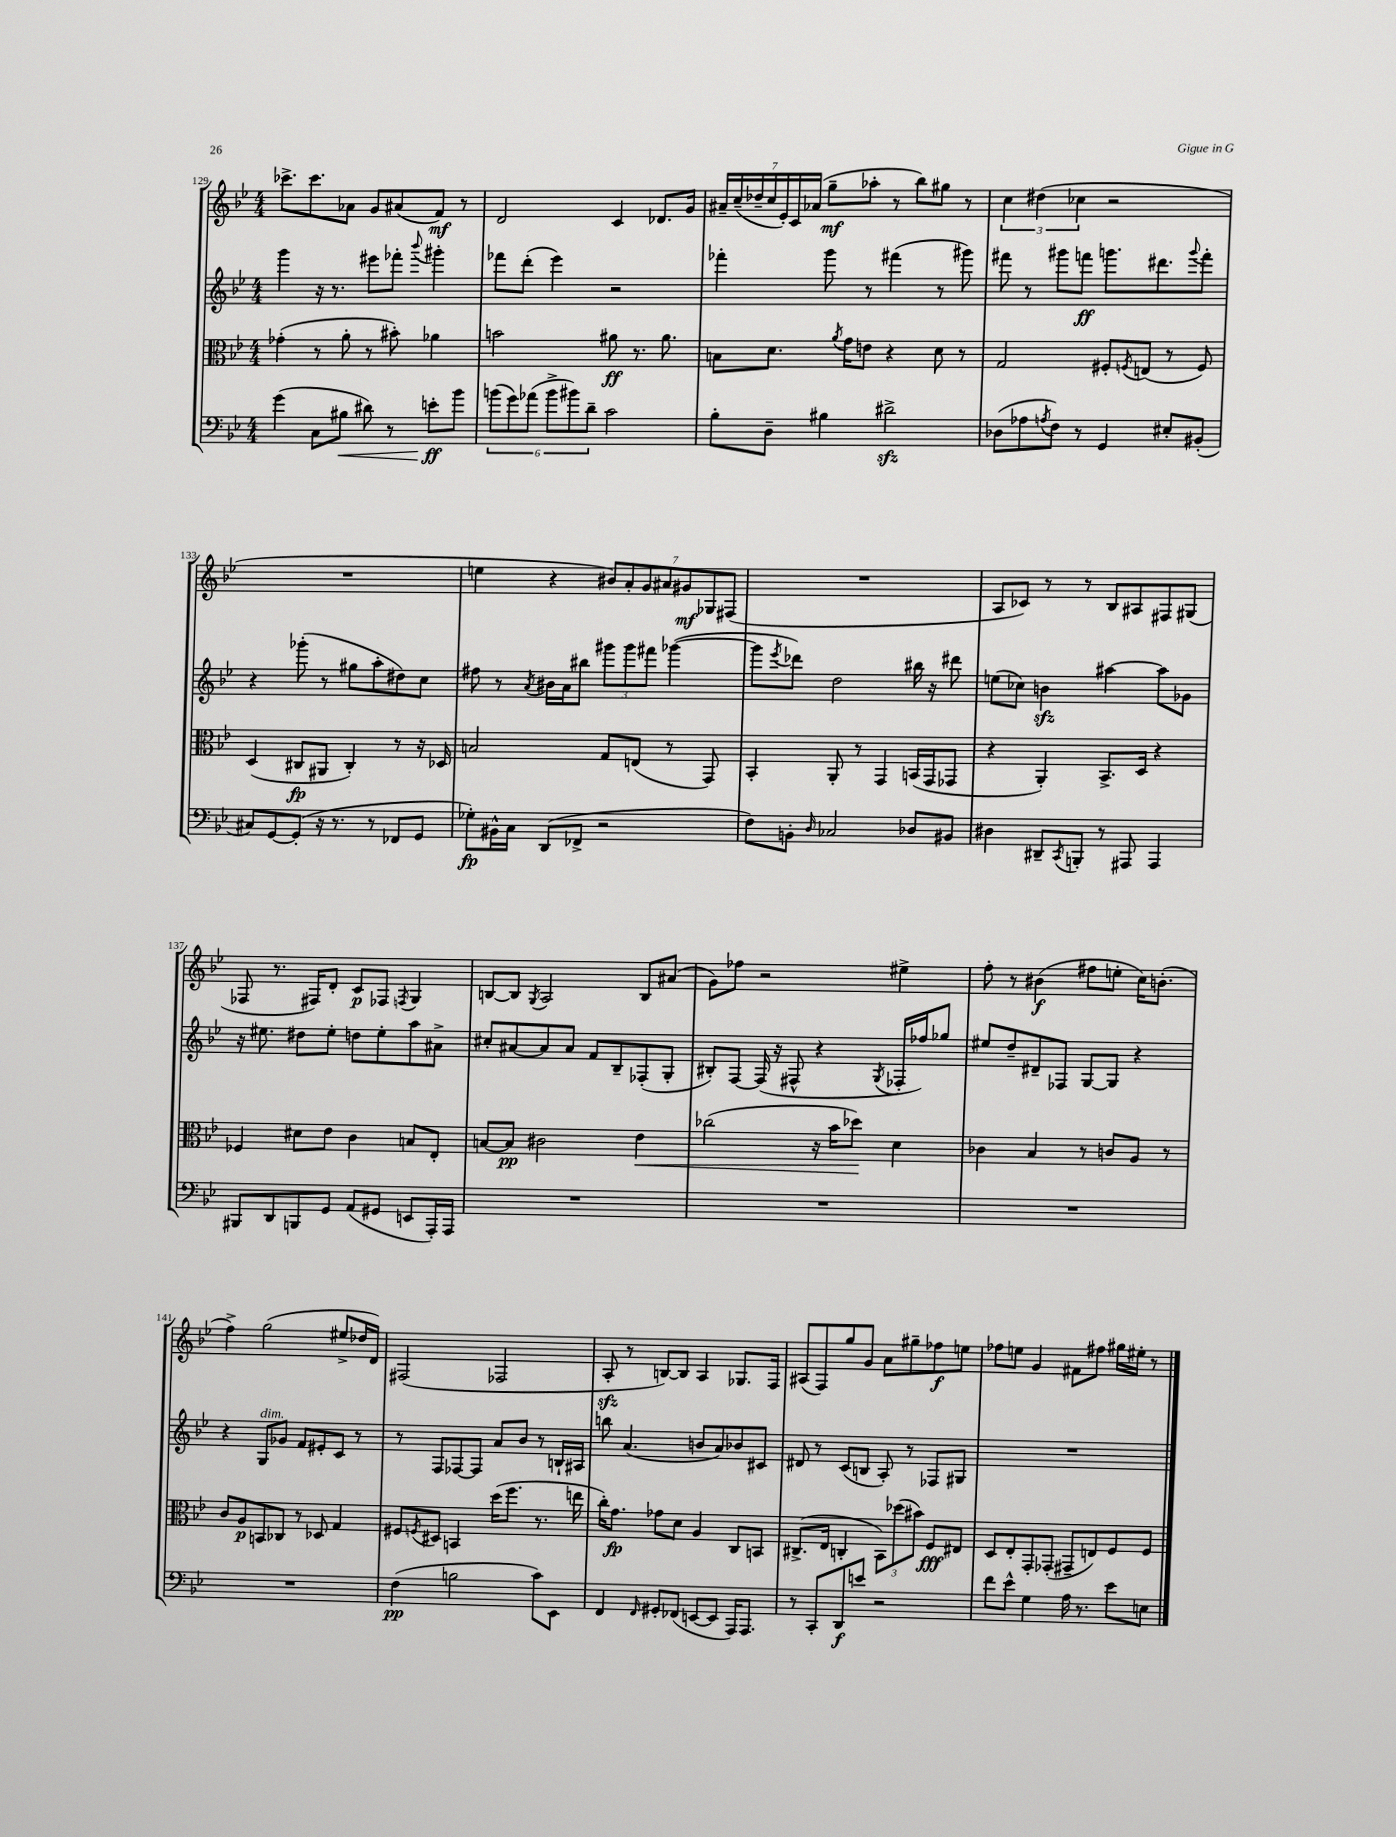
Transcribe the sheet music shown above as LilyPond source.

<<
\new StaffGroup <<
\new Staff = "s0" {
    \clef treble \key bes \major \numericTimeSignature \time 4/4
    ces'''8.-> ces'''8. aes'8 g'8 ais'8( f'8\mf) r8 |
    d'2 c'4 des'8. g'16 |
    \tuplet 7/4 { ais'16-- c''16--( des''16-- c''16 ees'16-.) c'16 aes'16( } g''8--\mf aes''8-. r8 bes''8) gis''8 r8 |
    \tuplet 3/2 { c''4 dis''4( ces''4 } r2 |
    R1 |
    e''4 r4 \tuplet 7/4 { bis'8) a'8-. g'8 ais'8 gis'8\mf ges8 fis8( } |
    R1 |
    a8 ces'8) r8 r8 bes8 ais8 fis8 gis8( |
    fes8 r8. fis16) d'8-. c'8\p fes8 \acciaccatura { f8 } g4 |
    b8~ b8 \acciaccatura { g8 } a2 b8 ais'8( |
    g'8) fes''8 r2 eis''4-> |
    f''8-. r8 bis'4\f( fis''8 e''8-. c''16) b'8.-.( |
    f''4->) g''2( eis''8-> des''16 d'16) |
    fis2( fes2 |
    a8-.\sfz r8 b8~) b8 a4 ges8. f16 |
    ais8( f8) g''8 g'8 a'8 gis''8-- fes''8\f e''8 |
    fes''8 e''8 g'4 fis'8 fis''8 gis''16 eis''16-. r8 \bar "|." |
}
\new Staff = "s1" {
    \clef treble \key bes \major \numericTimeSignature \time 4/4
    g'''4 r16 r8. eis'''8 fes'''8-. \appoggiatura { bes'''8 } gis'''4-. |
    fes'''8 d'''8-.( ees'''4) r2 |
    fes'''4-. g'''8 r8 fis'''4( r8 gis'''8) |
    fis'''8 r8 gis'''8 f'''8\ff g'''8. dis'''8. \appoggiatura { g'''8 } f'''8-. |
    r4 ges'''8-.( r8 gis''8 a''8-. dis''8) c''8 |
    fis''8 r8 \acciaccatura { a'8 } bis'16 a'16 bis''8 \tuplet 3/2 { gis'''8 gis'''8 fis'''8 } ges'''4~( |
    ges'''8 \acciaccatura { ees'''8 } des'''8) d''2 bis''16 r16 dis'''8 |
    e''8( ces''8) b'4\sfz ais''4~ ais''8 ges'8 |
    r16 eis''8. dis''8 eis''8-. d''8 eis''8-. a''8 ais'8-> |
    cis''8-. ais'8~ ais'8 ais'8 f'8 bes8-- fes8-.( g8-. |
    bis8-.) f8~ f16( r16 fis8-^ r4 \acciaccatura { g8 } fes16-. fes''16) ges''8 |
    eis''8 d''8-- dis'8-- fes8 g8~ g8 r4 |
    r4 g8^\markup { \italic "dim." } ges'8 f'8 eis'8-. c'8 r8 |
    r8 f8 fes8~ fes8 a'8 bes'8 r8 b16-! ais16 |
    b''8 a'4.( b'8 a'8) bes'8 cis'8 |
    dis'8 r8 c'8( b8 a8-.) r8 fes8 gis8 |
    R1 \bar "|." |
}
\new Staff = "s2" {
    \clef alto \key bes \major \numericTimeSignature \time 4/4
    ges'4-.( r8 a'8-. r8 bis'8-.) aes'4 |
    b'2 ais'8\ff r8. ais'8. |
    b8 d'8. \acciaccatura { a'8 } g'16 e'8 r4 d'8 r8 |
    g2 fis8-. \acciaccatura { f8 } e8( r8 f8) |
    d4( cis8\fp ais,8 cis4-.) r8 r16 des16 |
    b2 g8 e8( r8 g,8) |
    bes,4-. a,8-. r8 g,4 b,16( g,16 ges,8 |
    r4 a,4-.) bes,8.-> d16 r4 |
    fes4 dis'8 ees'8 c'4 b8 ees8-. |
    b8~ b8\pp cis'2 ees'4\< |
    ces''2( r16 bes'16 des''8\!) d'4 |
    ces'4 bes4 r8 c'8 a8 r8 |
    c'8 a8\p b,8 ces8 r8 des8 g4 |
    fis8 \acciaccatura { f8 } dis8 b,4 d''16( f''8. r8. e''16 |
    c''16-.) g'8.\fp ges'8 d'8 a4 c8 b,8 |
    cis8.->( ees16 c4-. \tuplet 3/2 { bes,8) des''8( bis'8) } f8\fff eis8 |
    d8 ees8-. g,8-. ges,8-.( gis,8-- e8) f8 f8 \bar "|." |
}
\new Staff = "s3" {
    \clef bass \key bes \major \numericTimeSignature \time 4/4
    g'4( c8 bis8\< dis'8) r8 e'8-.\ff\! bes'8 |
    \tuplet 6/4 { b'8( g'8) aes'8( b'8-> bis'8) d'8-- } c'2 |
    bes8-. d8-- bis4 dis'2->\sfz |
    des8( aes8 \acciaccatura { a8 } f8) r8 g,4 eis8-. bis,8-.( |
    cis8) g,8~ g,8-.( r16 r8. r8 fes,8 g,8 |
    ges8-.\fp) bis,16-^ c16 d,8( fes,8-> r2 |
    f8) b,8-. \grace { d16 } ces2 des8 bis,8 |
    dis4 dis,8-- \acciaccatura { c,8 } b,,8-. r8 ais,,8 ais,,4 |
    bis,,8 d,8 b,,8 g,8 a,8( gis,8 e,8 a,,16-.) a,,16 |
    R1 |
    R1 |
    R1 |
    R1 |
    f4\pp( b2 c'8) ees,8 |
    f,4 \grace { f,16 } gis,8-. fes,8( e,8~ e,8 a,,16) a,,8. |
    r8 c,8-. d,8\f e'8 r2 |
    f'8 ees'8-^ g4 a16 r8. ees'8 e8 \bar "|." |
}
>>
>>
\layout { \context { \Score currentBarNumber = #129 } }
